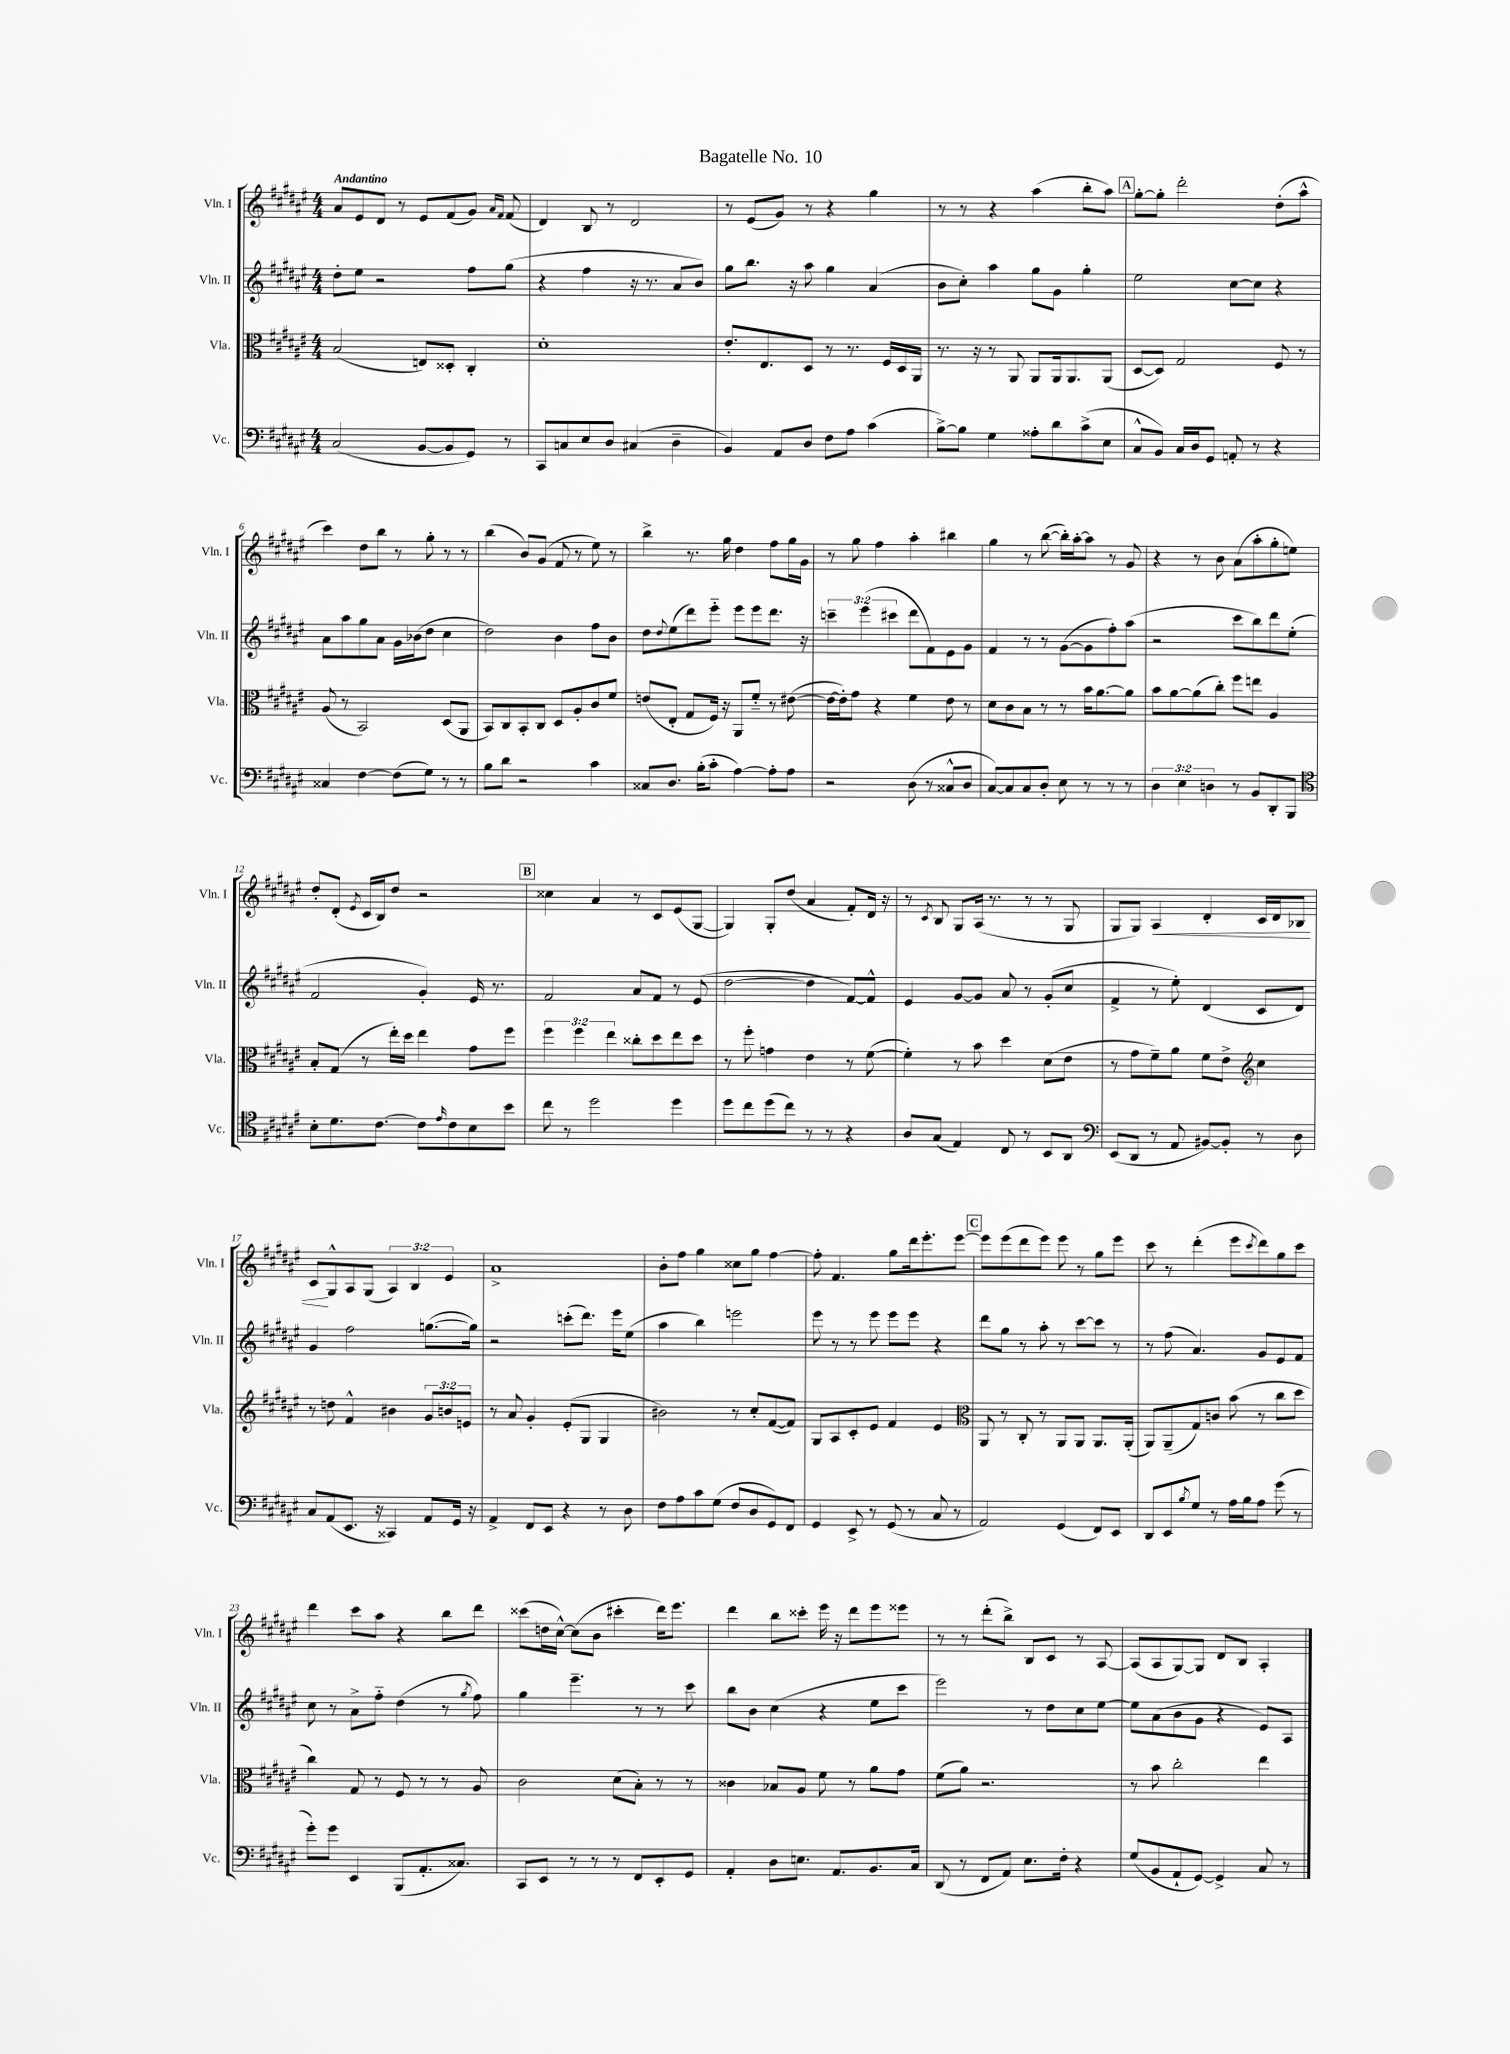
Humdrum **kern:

**kern	**kern	**kern	**kern
*staff4	*staff3	*staff2	*staff1
*clefF4	*clefC3	*clefG2	*clefG2
*k[f#c#g#d#a#e#]	*k[f#c#g#d#a#e#]	*k[f#c#g#d#a#e#]	*k[f#c#g#d#a#e#]
*M4/4	*M4/4	*M4/4	*M4/4
(2C#	(2B	8dd#'	8a#
.	.	8ee#	8e#
.	.	2r	8d#
.	.	.	8r
[8BB	8E)	.	8e#
8BB]	8D##'	.	(8f#
8GG#)	4C#'	8ff#	8g#)
.	.	.	16qqa#
.	.	.	16qqf#
8r	.	(8gg#	(8f#
=	=	=	=
8CC#	1d#'	4r	4d#)
8C	.	.	.
8E#	.	4ff#	8B
8D#	.	.	8r
(4C#	.	16r	2d#
.	.	8.r	.
4D#~	.	8a#	.
.	.	8b)	.
=	=	=	=
4BB)	8.e#'	8gg#	8r
.	.	8.bb	(8e#
.	8.E#	.	.
8AA#	.	.	8g#)
.	.	16r	.
8D#	8D#	8aa#	8r
8F#	8r	4gg#	4r
8A#	8.r	.	.
(4c#	.	(4a#	4gg#
.	16F#	.	.
.	16D#	.	.
.	16AA#	.	.
=	=	=	=
[8B^)	8.r	8b	8r
8B]	.	8cc#')	8r
.	16r	.	.
4G#	8r	4aa#	4r
.	8AA#	.	.
8A##'	8AA#	8gg#	(4aa#
8d#	16AA#	8g#	.
.	8.AA#	.	.
(8c#^	.	4gg#'	8bb'
8E#	(8AA#	.	8aa#)
=	=	=	=
8C#^^	[8D#	2ee#	[8gg#'
8BB)	8D#])	.	8gg#']
16C#	2G#	.	2ddd#'
16D#	.	.	.
8GG#	.	.	.
8AA'	.	[8cc#	.
8r	.	8cc#]	.
4r	8F#	4r	(8dd#'
.	8r	.	8aa#^^
=	=	=	=
4C##	(8A#	8a#	4ccc#)
.	8r	8aa#	.
[4F#	2BB)	8gg#	8dd#
.	.	8a#	8bb
(8F#]	.	16g#	8r
.	.	(16b-	.
8G#)	.	8dd#	8gg#'
8r	(8D#	4cc#	8r
8r	8AA#	.	8r
=	=	=	=
8B	8BB)	2dd#)	(4bb
8d#	8C#	.	.
2r	8BB'	.	8b)
.	8C#	.	(8g#
.	8D#	4b	8f#
.	8A#'	.	8r
4c#	8c#	8ff#	8ee#)
.	8f#	8b	8r
=	=	=	=
8C##	(8e	8dd#	4bb^
.	.	8qqdd#	.
8.D#	8E#'	(8ee#	.
.	8G#	8ddd#)	8.r
(16B'	.	.	.
8c#'	16F#)	8eee#'~	.
.	16r	.	16gg#
[4A#)	8AA#	8eee#	4dd#
.	8f#'~	8eee#	.
8A#']	8r	8.ddd#	8ff#
8A#	([8e#	.	16gg#
.	.	16r	16g#
=	=	=	=
2r	16e#_	6ccc~	8r
.	16e#'])	.	.
.	8g#	.	8gg#
.	.	(6eee#	.
.	4r	.	4ff#
.	.	6ccc#	.
(8D#	4f#	8ddd#	4aa#'
8r	.	8f#)	.
8C##^^	8e#	8e#	4bb#
8D#	8r	8g#	.
=	=	=	=
[8C#)	8d#	4f#	4gg#
8C#]	8c#	.	.
8C#	8B	8r	8r
8D#'	8r	8r	([8bb
8E#	8r	([8g#	16bb'])
.	.	.	[16aa#'
8r	16b	8g#]	8aa#]
.	[8.a#	.	.
8r	.	8ff#')	8r
8r	8a#]	(8aa#	8g#
=	=	=	=
6D#	8b	2r	4r
.	[8a#	.	.
6E#	.	.	.
.	(8a#]	.	8r
6D	.	.	.
.	8cc#')	.	8b
8r	8ff#	8ccc#	(8a#
8BB	8ee	8bb)	8aa#'
8DD#'	4A#	8ddd#	8gg#'
8BBB	.	(8ee#'	8ee)
=	=	=	=
*clefC4	*	*	*
8B'	8B'	2f#	8dd#'
8.d#	(8G#	.	(8d#'
.	.	.	8qe#
.	8r	.	16c#
[8.c#	.	.	16B)
.	16ee#')	.	8dd#
.	16dd#	.	.
8c#]	4ee#	4g#')	2r
16qqe#	.	.	.
8c#	.	.	.
8B	8g#	16e#	.
.	.	8.r	.
8b	8ff#	.	.
=	=	=	=
8cc#	6ff#	2f#	4cc##
8r	.	.	.
.	6ff#	.	.
2dd#	.	.	4a#
.	6ee#	.	.
.	8cc##'	8a#	8r
.	8dd#	8f#	8c#
4dd#	8ee#	8r	(8e#
.	8dd#	(8e#	[8G#
=	=	=	=
8dd#	8r	[2dd#	4G#])
8cc#	8ff#'	.	.
(8dd#	4g	.	8G#'
8cc#)	.	.	(8dd#
8r	4e#	4dd#]	4a#
8r	.	.	.
4r	8r	[8f#)	8f#')
.	([8f#	8f#^^]	16d#
.	.	.	16r
=	=	=	=
8A#	4f#'])	4e#	8r
.	.	.	8qc#
(8G#	.	.	8B
4E#)	8r	[8g#	8G#
.	8b	8g#]	(16A#
.	.	.	8.r
8C#	4dd#	8a#	.
8r	.	8r	8r
8BB	(8d#	(8g#'	8r
8AA#	8e#	8cc#	8G#
=	=	=	=
*clefF4	*	*	*
(8EE#	8r	4f#^	8G#
8DD#	8g#	.	8G#)
8r	8f#~)	8r	4A#
8AA#	8a#	8ee#')	.
[8BB#)	8f#	(4d#	4d#'
8BB#']	8e#^	.	.
*	*clefG2	*	*
8r	4cc#	8c#	16c#
.	.	.	16d#
8D#	.	8d#)	8B-
=	=	=	=
8C#	8r	4g#	8c#
(8AA#	8dd	.	8G#^^
8.EE#	4f#^^	2ff#	8A#
.	.	.	(8G#
16r	.	.	.
4CC##)	4b#	.	6A#)
.	.	.	6B
8AA#	12g#	([8.gg	.
.	12b	.	6e#
16GG#	.	.	.
.	12e	.	.
16r	.	16gg])	.
=	=	=	=
4AA#^	8r	2r	1a#^
.	8a#	.	.
8FF#	4g#'	.	.
8EE#	.	.	.
4r	(8e#'	(8ccc'	.
.	8G#	8.ddd#)	.
8r	4G#	.	.
.	.	16eee#	.
8D#	.	(8ee#	.
=	=	=	=
8F#	2b#)	4aa#	8b'
8A#	.	.	8ff#
8c#	.	4bb)	4gg#
(8G#	.	.	.
8F#	8r	2eee	8cc##
8D#	8cc#'	.	8gg#
8GG#)	([8f#	.	[4ff#
8FF#	8f#])	.	.
=	=	=	=
4GG#	8G#	8eee#	8ff#']
.	8A#	8r	4.f#
8EE#^	8c#'	8r	.
8r	8e#	8eee#	.
(8GG#	4f#	8eee#	8gg#
8r	.	8eee#	16ddd#
.	.	.	8.eee#'
8C#	4e#	4r	.
8r	.	.	[8eee#
=	=	=	=
*	*clefC3	*	*
2AA#)	8AA#	8ddd#	8eee#]
.	8r	8gg#	(8eee#
.	8C#'	8r	8ddd#
.	8r	8aa#'	8eee#)
(4GG#	8AA#	8r	8eee#
.	8AA#	[8ccc#	8r
8FF#)	8.AA#	8ccc#]	8gg#
8EE#	.	8r	8eee#
.	(16AA#'	.	.
=	=	=	=
8DD#	8AA#)	8r	8ccc#
8EE#	(8AA#~	(8ff#	8r
8qB	.	.	.
8G#	8G#)	4.a#)	(4ddd#'
8r	8c	.	.
16A#	(8b	.	8eee#
16B	.	.	.
.	.	.	8qccc#
8A#	8r	8g#	8ddd#)
(8g#	8cc#	8e#	8gg#
8r	8dd#	8f#	8ccc#
=	=	=	=
8g#')	4cc#)	8cc#	4ddd#
8g#	.	8r	.
4EE#	8G#	8a#^	8ccc#
.	8r	8ff#'~	8aa#
(8BBB	8F#	(4dd#	4r
8.AA#'	8r	.	.
.	8r	8r	8bb
8.C##)	.	.	.
.	.	8qgg#	.
.	8A#	8ff#)	8ddd#
=	=	=	=
8CC#	2c#	4gg#	(8ccc##
8EE#	.	.	16dd
.	.	.	[16cc#^^)
8r	.	4.eee#~	(8cc#]
8r	.	.	8b
8r	(8d#	.	4ccc#'
8FF#	8B')	8r	.
8EE#'	8r	8r	16ddd#)
.	.	.	8.eee#
8GG#	8r	8ccc#	.
=	=	=	=
4AA#'	4c##	8bb	4ddd#
.	.	8b	.
8D#	8B-	(4cc#	8bb
8.E	8A#	.	8ccc##'
.	8f#	4r	16eee#
8.AA#	.	.	16r
.	8r	.	8ddd#
8.BB	8a#	8ee#	8eee#
.	8g#	8ccc#	8eee##
16C#	.	.	.
=	=	=	=
(8DD#	(8f#	2eee#)	8r
8r	8a#)	.	8r
8FF#	2.r	.	(8ddd#'
8AA#)	.	.	8bb^)
8.E#	.	8r	8B
.	.	8dd#	8c#
16F#'	.	.	.
4r	.	8cc#	8r
.	.	[8ee#	[8A#
=	=	=	=
(8G#	8r	8ee#]	(8A#]
8BB	8b	(8a#	8A#
8AA#`	2cc#'	8b	[8G#)
[8GG#)	.	8g#	8G#]
4GG#^]	.	4r	8d#
.	.	.	8B
8C#	4ee#	8e#)	4A#'
8r	.	8A#	.
==	==	==	==
*-	*-	*-	*-
